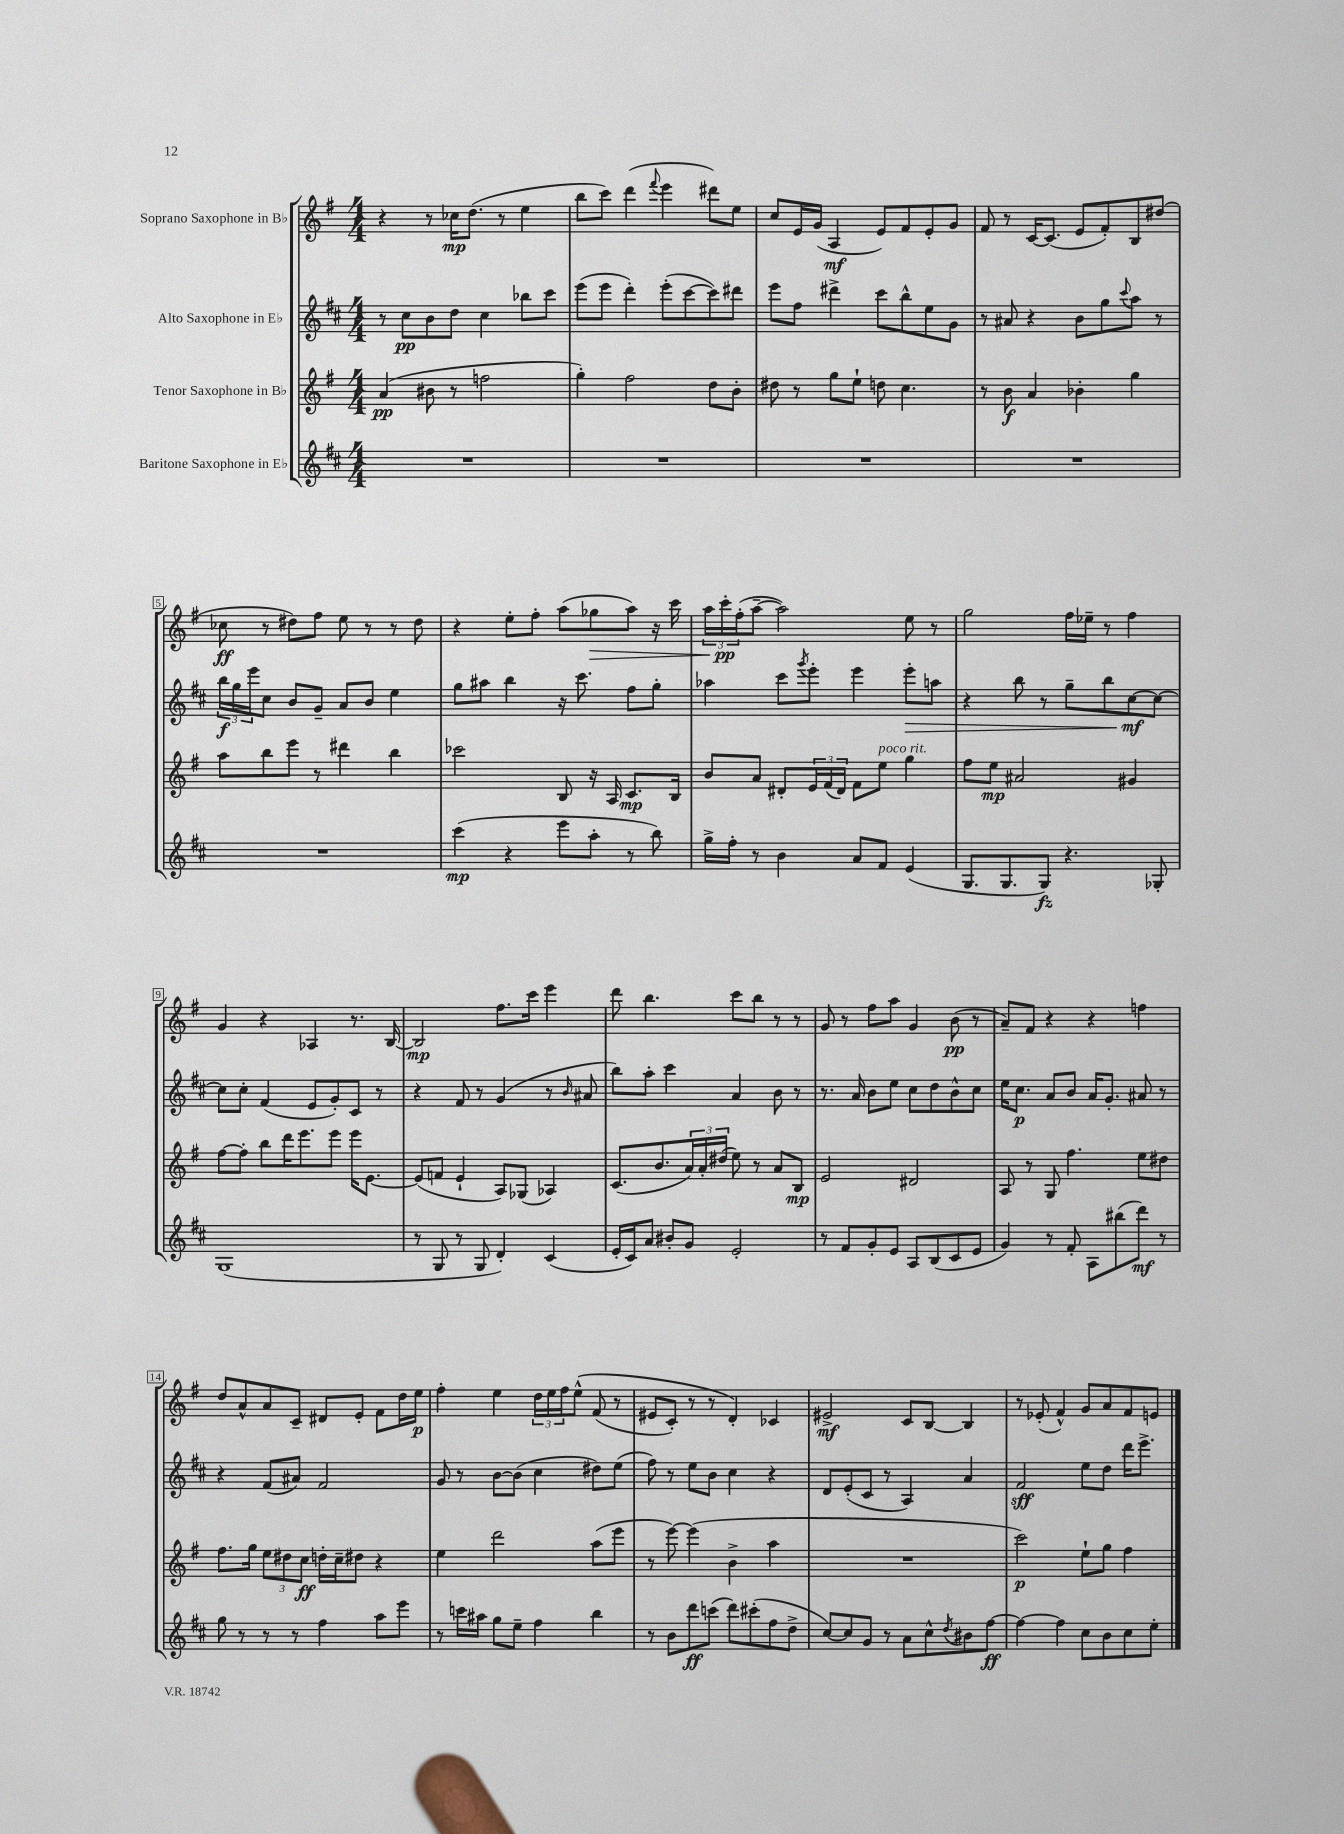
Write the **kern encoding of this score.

**kern	**kern	**kern	**kern
*staff4	*staff3	*staff2	*staff1
*clefG2	*clefG2	*clefG2	*clefG2
*k[f#c#]	*k[f#]	*k[f#c#]	*k[f#]
*M4/4	*M4/4	*M4/4	*M4/4
1r	(4a/	8r	4r
.	.	8cc#\L	.
.	8b#\	8b\	8r
.	8r	8dd\J	16cc-\LK
.	.	.	(8.dd\J
.	2ff\	4cc#\	.
.	.	.	8r
.	.	8bb-\L	4ee\
.	.	8ccc#\J	.
=	=	=	=
1r	4gg'\)	(8eee\L	8bb\L
.	.	8eee\J	8ccc\J)
.	2ff#\	4ddd'\)	(4ddd\
.	.	.	8qqfff#/
.	.	(8eee'\L	4eee\
.	.	[8ccc#\	.
.	8dd\L	8ccc#\])	8ddd#\L)
.	8b'\J	8ddd#\J	8ee\J
=	=	=	=
1r	8dd#\	8eee\L	8cc/L
.	8r	8ff#\J	16e/L
.	.	.	(16g/JJ
.	8gg\L	4ddd#^\	4A/
.	8ee`\J	.	.
.	8dd\	8ccc#\L	8e/L)
.	4.cc\	8bb^^\	8f#/
.	.	8ee\	8e'/
.	.	8g\J	8g/J
=	=	=	=
1r	8r	8r	8f#/
.	8b\	8a#/	8r
.	4a/	4r	[16c/LK
.	.	.	(8.c/]J
.	4b-'\	8b\L	8e/L
.	.	8gg\	8f#'/)
.	.	8qqccc#/	.
.	4gg\	8aa\J	8B/
.	.	8r	(8dd#/J
=	=	=	=
1r	8aa\L	24bb\LL	8cc-\
.	.	24gg\	.
.	.	24eee\J	.
.	8bb\	8cc#\J	8r
.	8eee\J	8b/L	8dd#\L)
.	8r	8g~/J	8ff#\J
.	4ddd#\	8a/L	8ee\
.	.	8b/J	8r
.	4bb\	4ee\	8r
.	.	.	8dd#\
=	=	=	=
(4ccc#\	2ccc-\	8gg\L	4r
.	.	8aa#\J	.
4r	.	4bb\	8ee'\L
.	.	.	8ff#'\J
8eee\L	8B/	16r	(8aa\L
.	.	8.ccc#\	.
8aa'\J	16r	.	8gg-\
.	16A/	.	.
8r	8.c/L	8ff#\L	8aa\J)
8bb\)	.	8gg'\J	16r
.	16B/Jk	.	16ccc\
=	=	=	=
16gg^\LL	8b/L	4aa-\	24aa\LL
.	.	.	24ccc'\
16ff#'\JJ	.	.	.
.	.	.	(24ff#'\J
8r	8a/J	.	[8aa~\J
4b\	8d#'/L	8ccc#\L	2aa\])
.	.	8qggg/	.
.	24e/L	8eee'\J	.
.	(24f#/	.	.
.	24d#/JJ)	.	.
8a/L	8f#\L	4eee\	.
8f#/J	8ee\J	.	.
(4e/	4gg\	8eee'\L	8ee\
.	.	8aa\J	8r
=	=	=	=
8.G/L	8ff#\L	4r	2gg\
.	8ee\J	.	.
8.G/	.	.	.
.	2a#/	8bb\	.
8G/J)	.	8r	.
4.r	.	8gg~\L	16ff#\LL
.	.	.	16ee-~\JJ
.	.	8bb\	8r
.	4g#/	[8cc#\	4ff#\
8G-'/	.	8cc#\_J	.
=	=	=	=
(1G	[8ff#\L	8cc#\]L	4g/
.	8ff#'\]J	8cc#'\J	.
.	8bb\L	(4f#/	4r
.	16ddd\K	.	.
.	8.eee\	.	.
.	.	8e/L	4A-/
.	8eee\J	8g'/)	.
.	16eee\LK	8c#/J	8.r
.	[8.e\J	.	.
.	.	8r	.
.	.	.	[16B/
=	=	=	=
8r	(8e/]L	4r	2B/]
8G/	8f/J	.	.
8r	4e`/	8f#/	.
8G/	.	8r	.
4d'/)	8A/L)	(4g/	8.ff#\L
.	(8G-/J	.	.
.	.	.	16ccc\Jk
(4c#/	4A-/)	8r	4eee\
.	.	16qqb/	.
.	.	8a#/	.
=	=	=	=
16e'/LL	(8.c/L	8bb\L)	8ddd\
16c#/J)	.	.	.
8a/J	.	8aa'\J	4.bb\
.	8.b/	.	.
8b#'/L	.	4ccc#\	.
8g/J	24a/L)	.	.
.	24a'/	.	.
.	(24dd#/JJ	.	.
2e'/	8ee\)	4a/	8ccc\L
.	8r	.	8bb\J
.	8a/L	8b\	8r
.	8B/J	8r	8r
=	=	=	=
8r	2e/	8.r	8g/
8f#/L	.	.	8r
.	.	16a/	.
8g'/	.	8b\L	8ff#\L
8e/J	.	8ee\J	8aa\J
8A/L	2d#/	8cc#\L	4g/
(8B/	.	8dd\	.
8c#/	.	8b^^\	(8b\
8e/J	.	8cc#\J	8r
=	=	=	=
4g/)	8A/	16ee\LK	8a~/L)
.	.	8.cc#\J	.
.	8r	.	8f#/J
8r	8G/	8a/L	4r
8f#'/	4.ff#\	8b/J	.
8A\L	.	16a/LK	4r
.	.	8.g'/J	.
(8bb#\	.	.	.
8ddd\J)	8ee\L	8a#/	4ff\
8r	8dd#\J	8r	.
=	=	=	=
8gg\	8.ff#\L	4r	8dd/L
8r	.	.	8a^^/
.	16gg\Jk	.	.
8r	12ee\L	(8f#/L	8a/
.	12dd#\	.	.
8r	.	8a#/J)	8c~/J
.	12cc\J	.	.
4ff#\	16dd'\LL	2f#/	8d#/L
.	16cc~\J	.	.
.	8dd#\J	.	8e'/J
8aa\L	4r	.	8f#\L
8eee\J	.	.	16dd\L
.	.	.	16ee\JJ
=	=	=	=
8r	4ee\	8g/	4ff#'\
16ccc\LL	.	8r	.
16aa#\JJ	.	.	.
8gg\L	2ddd\	[8b\L	4ee\
8ee~\J	.	(8b\]J	.
4ff#\	.	4cc#\	24dd\LL
.	.	.	24ee\
.	.	.	24ff#\J
.	.	.	&(8ee^^\J
4bb\	(8aa\L	8dd#\L)	(8f#/
.	8eee\J	(8ee\J	8r
=	=	=	=
8r	8r	8ff#\)	8e#/L
8b\L	[8eee\)	8r	8c'/J)
8ddd\	(4eee\]	8ee\L	8r
(8ccc\J	.	8b\J	8r
8ddd\L)	4b^\	4cc#\	4d'/&)
(8ccc#'\	.	.	.
8ff#\	4aa\	4r	4c-/
8dd^\J	.	.	.
=	=	=	=
[8cc#/L)	1r	8d/L	2e#^/
8cc#/]	.	(8e'/	.
8g/J	.	8c#/J	.
8r	.	8r	.
8a\L	.	4A/)	8c/L
8cc#^^\	.	.	[8B/J
8qdd/	.	.	.
8b#\	.	4a/	4B/]
[8ff#\J	.	.	.
=	=	=	=
4ff#\_	2ccc\)	2f#/	8r
.	.	.	(8e-'/
4ff#\]	.	.	4f#^^/)
8cc#\L	8ee`\L	8ee\L	8g/L
8b\	8gg\J	8dd\J	8a/
8cc#\	4ff#\	16ddd\LK	8f#/
.	.	8.eee^\J	.
8ee'\J	.	.	8e/J
==	==	==	==
*-	*-	*-	*-
